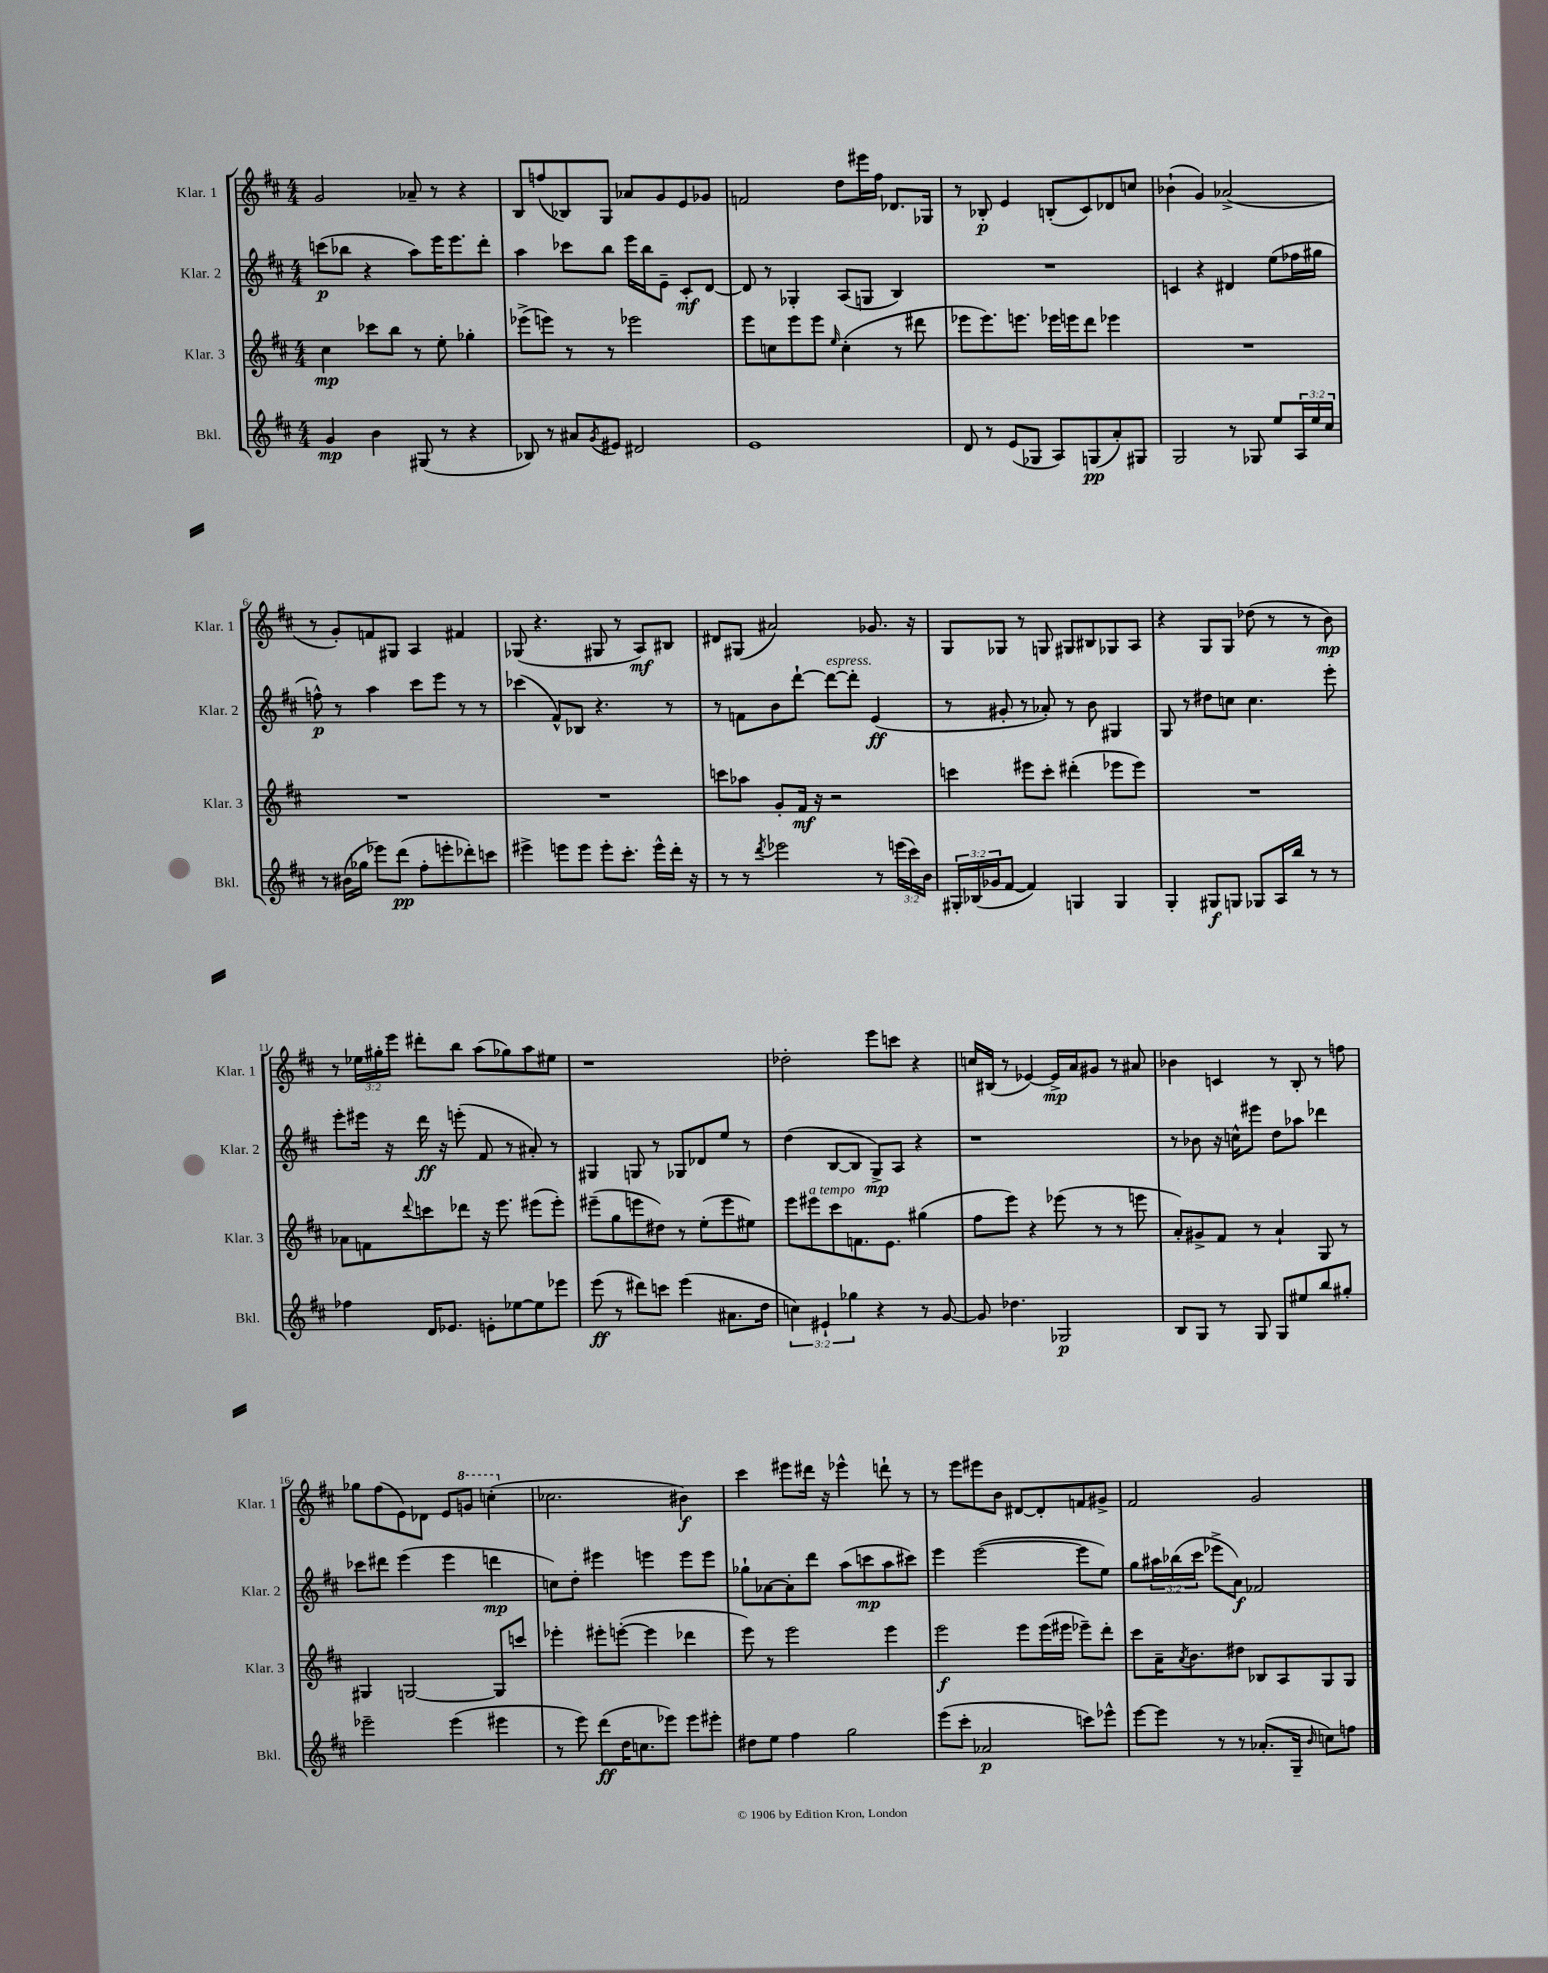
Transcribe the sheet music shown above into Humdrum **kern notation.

**kern	**dynam	**kern	**dynam	**kern	**dynam	**kern	**dynam
*part4	*part4	*part3	*part3	*part2	*part2	*part1	*part1
*staff4	*staff4	*staff3	*staff3	*staff2	*staff2	*staff1	*staff1
*I"Bkl.	*	*I"Klar. 3	*	*I"Klar. 2	*	*I"Klar. 1	*
*I'Bkl.	*	*I'Klar. 3	*	*I'Klar. 2	*	*I'Klar. 1	*
*clefG2	*	*clefG2	*	*clefG2	*	*clefG2	*
*k[f#c#]	*	*k[f#c#]	*	*k[f#c#]	*	*k[f#c#]	*
*M4/4	*	*M4/4	*	*M4/4	*	*M4/4	*
=1	=1	=1	=1	=1	=1	=1	=1
4g/	mp	4cc#\	mp	(8cccn\L	p	2g/	.
.	.	.	.	8bb-X\J	.	.	.
4b\	.	8ccc-X\L	.	4r	.	.	.
.	.	8bb\J	.	.	.	.	.
(8G#X/	.	8r	.	8aa\L)	.	8a-X~/	.
8r	.	8ee'\	.	16eee\K	.	8r	.
.	.	.	.	8.eee\	.	.	.
4r	.	4gg-X'\	.	.	.	4r	.
.	.	.	.	8ddd'\J	.	.	.
=2	=2	=2	=2	=2	=2	=2	=2
8B-X/)	.	(8eee-X^\L	.	4aa\	.	8B/L	.
8r	.	8eeen\J)	.	.	.	(8ffn/	.
8a#X/L	.	8r	.	8ccc-X\L	.	8B-X/)	.
8qg/	.	.	.	.	.	.	.
8e#X/J	.	8r	.	8bb\J	.	8G/J	.
2d#X/	.	2eee-X\	.	16eee\LL	.	8a-X/L	.
.	.	.	.	16bb\J	.	.	.
.	.	.	.	8e~\J	.	8g/	.
.	.	.	.	8c#'/L	mf	8e/	.
.	.	.	.	[8d/J	.	8g-X/J	.
=3	=3	=3	=3	=3	=3	=3	=3
1e	.	8eee\L	.	8d/]	.	2fn/	.
.	.	8ccn\	.	8r	.	.	.
.	.	8eee\	.	4G-X'/	.	.	.
.	.	8eee\J	.	.	.	.	.
.	.	16qqee/	.	.	.	.	.
.	.	(4cc'\	.	(8A/L	.	8dd\L	.
.	.	.	.	8Gn/J	.	16eee#X\L	.
.	.	.	.	.	.	16ff#\JJ	.
.	.	8r	.	4B/)	.	8.d-X/L	.
.	.	8ddd#X\	.	.	.	.	.
.	.	.	.	.	.	16G-X/Jk	.
=4	=4	=4	=4	=4	=4	=4	=4
8d/	.	8eee-X\L	.	1r	.	8r	.
8r	.	8.eee-\)	.	.	.	8B-X'/	p
(8e/L	.	.	.	.	.	4e/	.
.	.	8.eeen\J	.	.	.	.	.
8G-X/J	.	.	.	.	.	.	.
8A/L)	.	16eee-X\LL	.	.	.	(8Bn'/L	.
.	.	16eeen\J	.	.	.	.	.
(8Gn/	pp	8ddd\J	.	.	.	8c#/)	.
8a'/)	.	4eee-X\	.	.	.	8d-X/	.
8G#X/J	.	.	.	.	.	8ccn/J	.
=5	=5	=5	=5	=5	=5	=5	=5
2G/	.	1r	.	4cn/	.	(4b-X`\	.
.	.	.	.	4r	.	4g/)	.
8r	.	.	.	4d#X/	.	(2a-X^/	.
8G-X/	.	.	.	.	.	.	.
8ee/L	.	.	.	(8ee\L	.	.	.
24A/L	.	.	.	16ff-X\L	.	.	.
24ee/	.	.	.	.	.	.	.
.	.	.	.	16gg#X\JJ	.	.	.
24cc#/JJ	.	.	.	.	.	.	.
!!LO:LB:g=z
=6	=6	=6	=6	=6	=6	=6	=6
8r	.	1r	.	8ffn^^\)	p	8r	.
(16b#X\LL	.	.	.	8r	.	8g'/L)	.
16gg-X\JJ	.	.	.	.	.	.	.
8eee-X\L)	.	.	.	4aa\	.	8fn/	.
(8ddd\J	pp	.	.	.	.	8G#X/J	.
8ff#'\L	.	.	.	8ccc#\L	.	4A/	.
8eeen'\	.	.	.	8eee\J	.	.	.
8ddd-X'\)	.	.	.	8r	.	4f#X/	.
8cccn\J	.	.	.	8r	.	.	.
=7	=7	=7	=7	=7	=7	=7	=7
4eee#X^\	.	1r	.	(4ccc-X\	.	(8G-X/	.
.	.	.	.	.	.	4.r	.
8eeen\L	.	.	.	8f#^^/L)	.	.	.
8eee\J	.	.	.	8B-X/J	.	.	.
8eee'\L	.	.	.	4.r	.	8G#X/	.
8.ccc#'\J	.	.	.	.	.	8r	.
.	.	.	.	.	.	8A/L)	mf
16eee^^\LL	.	.	.	.	.	.	.
16ddd'\JJ	.	.	.	8r	.	8B#X/J	.
16r	.	.	.	.	.	.	.
=8	=8	=8	=8	=8	=8	=8	=8
8r	.	8cccn\L	.	8r	.	8d#X/L	.
8r	.	8aa-X\J	.	8fn\L	.	(8G#X/J	.
8qddd/	.	.	.	.	.	.	.
2eee-X\	.	8g'/L	.	8b\	.	2a#X/)	.
.	.	16f#/Jk	mf	[8ddd`\J	.	.	.
.	.	16r	.	.	.	.	.
!	!	!	!	!LO:TX:a:i:t=espress.	!	!	!
.	.	2r	.	8ddd\L_	.	.	.
.	.	.	.	8ddd'\J]	.	.	.
8r	.	.	.	(4e/	ff	8.g-X/	.
(24eeen\LL	.	.	.	.	.	.	.
24ccc#\)	.	.	.	.	.	.	.
.	.	.	.	.	.	16r	.
24b\JJ	.	.	.	.	.	.	.
=9	=9	=9	=9	=9	=9	=9	=9
24G#X'/LL	.	4cccn\	.	8r	.	8G/L	.
(24B-X/	.	.	.	.	.	.	.
24g-X/J	.	.	.	.	.	.	.
[8f#/J	.	.	.	8g#X'/	.	8G-X/J	.
4f#/])	.	8eee#X\L	.	8r	.	8r	.
.	.	8ccc'\J	.	8a-X'/)	.	8Gn/	.
4Gn/	.	(4ddd#X'\	.	8r	.	8G#X/L	.
.	.	.	.	8b\	.	8B#X/	.
4G/	.	8eee-X\L	.	4G#X/	.	8G-X/	.
.	.	8eee-\J)	.	.	.	8A/J	.
=10	=10	=10	=10	=10	=10	=10	=10
4G'/	.	1r	.	8G/	.	4r	.
.	.	.	.	8r	.	.	.
8G#X/L	f	.	.	8dd#X\L	.	8G/L	.
8Gn/J	.	.	.	8ccn\J	.	8G/J	.
8G-X/L	.	.	.	4.cc\	.	(8dd-X\	.
16A/L	.	.	.	.	.	8r	.
16bb/JJ	.	.	.	.	.	.	.
8r	.	.	.	.	.	8r	.
8r	.	.	.	8eee'\	.	8b\)	mp
!!LO:LB:g=z
=11	=11	=11	=11	=11	=11	=11	=11
4ff-X\	.	8a-X\L	.	8eee'\L	.	8r	.
.	.	8fn\	.	16eee#X\Jk	.	24ee-X\LL	.
.	.	.	.	.	.	24gg#X'\	.
.	.	.	.	16r	.	.	.
.	.	.	.	.	.	24eee\JJ	.
.	.	8qqddd/	.	.	.	.	.
16d/KL	.	8cccn\	.	16ddd\	ff	8ddd#X'\L	.
8.e-X/J	.	.	.	16r	.	.	.
.	.	8ddd-X\J	.	(8eeen'\	.	8bb\J	.
8en'\L	.	16r	.	8f#/	.	(8aa\L	.
.	.	8.eee\	.	.	.	.	.
[8ee-X\	.	.	.	8r	.	8gg-X\)	.
8ee-\]	.	(8eee#X\L	.	8a#X'/)	.	8aa\	.
8eee-X\J	.	8eee#'\J)	.	8r	.	8ee#X\J	.
=12	=12	=12	=12	=12	=12	=12	=12
(8eee\	ff	(8eee#X~\L	.	4G#X/	.	1r	.
8r	.	8gg\	.	.	.	.	.
8ddd#X\L)	.	8eeen\	.	8Gn/	.	.	.
8cccn\J	.	8dd#X\J)	.	8r	.	.	.
(4eee\	.	8r	.	8G-X/L	.	.	.
.	.	(8ee'\L	.	8d-X/	.	.	.
8.a#X\L	.	8eee\	.	8ee/J	.	.	.
.	.	8ee#X\J)	.	8r	.	.	.
16dd\Jk	.	.	.	.	.	.	.
=13	=13	=13	=13	=13	=13	=13	=13
6ccn\)	.	8eee\L	.	(4dd\	.	2dd-X'\	.
!	!	!LO:TX:a:i:t=a tempo	!	!	!	!	!
.	.	8eee#X\	.	.	.	.	.
6e#X`/	.	.	.	.	.	.	.
.	.	8ccc#\	.	[8B/L	.	.	.
6gg-X\	.	.	.	.	.	.	.
.	.	8.fn\	.	8B/J]	.	.	.
4r	.	.	.	8G^/L)	mp	8eee\L	.
.	.	8.e\J	.	.	.	.	.
.	.	.	.	8A/J	.	8cccn\J	.
8r	.	(4gg#X\	.	4r	.	4r	.
[8g/	.	.	.	.	.	.	.
=14	=14	=14	=14	=14	=14	=14	=14
8g/]	.	8ff#\L	.	1r	.	16ccn/LL	.
.	.	.	.	.	.	(16B#X/JJ	.
4.dd-X\	.	8eee\J)	.	.	.	8r	.
.	.	4r	.	.	.	[4e-X/)	.
2G-X/	p	(8eee-X\	.	.	.	16e-^/LL]	mp
.	.	.	.	.	.	16a/J	.
.	.	8r	.	.	.	8g#X/J	.
.	.	8r	.	.	.	8r	.
.	.	8eeen\	.	.	.	8a#X/	.
=15	=15	=15	=15	=15	=15	=15	=15
8B/L	.	8a'/L)	.	8r	.	4b-X\	.
8G/J	.	8g#X^/	.	8b-X\	.	.	.
8r	.	8f#/J	.	16r	.	4cn/	.
.	.	.	.	16ccn^^\KL	.	.	.
8G/	.	8r	.	8eee#X\J	.	.	.
8G/L	.	4a`/	.	8dd\L	.	8r	.
8ee#X/	.	.	.	8aa-X\J	.	8B'/	.
8bb/	.	8G/	.	4ddd-X\	.	8r	.
8gg#X'/J	.	8r	.	.	.	8ffn\	.
!!LO:LB:g=z
=16	=16	=16	=16	=16	=16	=16	=16
2eee-X~\	.	4G#X/	.	8ccc-X\L	.	8gg-X\L	.
.	.	.	.	8ddd#X\J	.	(8ff#\	.
.	.	[2Gn/	.	(4eee\	.	8e\)	.
.	.	.	.	.	.	8d-X\J	.
(4eee-\	.	.	.	4eee\	.	8e/L	.
*	*	*	*	*	*	*8va	*
.	.	.	.	.	.	8ggn/J	.
4eee#X\	.	8G/L]	.	4dddn\	mp	(4cccn'\	.
.	.	8cccn/J	.	.	.	.	.
=17	=17	=17	=17	=17	=17	=17	=17
*	*	*	*	*	*	*X8va	*
8r	.	4eee-X'\	.	8ccn\L)	.	2.cc-X\	.
8eee\)	.	.	.	8dd'\J	.	.	.
(8ddd\L	ff	8eee#X'\L	.	4eee#X\	.	.	.
16dd\K	.	([8eeen'\J	.	.	.	.	.
8.ccn\	.	.	.	.	.	.	.
.	.	4eee\]	.	4eeen\	.	.	.
8eee-X\J)	.	.	.	.	.	.	.
8eee-\L	.	4ddd-X\	.	8eee\L	.	4b#X\)	f
8eee#X'\J	.	.	.	8eee\J	.	.	.
=18	=18	=18	=18	=18	=18	=18	=18
8dd#X\L	.	8eee\)	.	8gg-X`\L	.	4ccc#\	.
8ee\J	.	8r	.	[8a-X\	.	.	.
4ff#\	.	2eee\	.	8a-'\]	.	8eee#X\L	.
.	.	.	.	8ddd\J	.	16ddd#X\Jk	.
.	.	.	.	.	.	16r	.
2gg\	.	.	.	(8aa\L	.	4eee-X^^\	.
.	.	.	.	8cccn\	mp	.	.
.	.	4eee\	.	8aa\	.	8dddn`\	.
.	.	.	.	8ccc#X\J)	.	8r	.
=19	=19	=19	=19	=19	=19	=19	=19
(8eee\L	.	2eee\	f	4eee\	.	8r	.
8ccc#'\J	.	.	.	.	.	8eee\L	.
2a-X/	p	.	.	([2eee\	.	8eee#X\	.
.	.	.	.	.	.	8b\J	.
.	.	8eee\L	.	.	.	[8d#X/L	.
.	.	(16eee\L	.	.	.	8d#'/]	.
.	.	16eee#X\JJ	.	.	.	.	.
8cccn\L)	.	8eee-X~\L)	.	8eee\L]	.	8fn/	.
8eee-X^^\J	.	8ddd'\J	.	8ee\J)	.	8g#X^/J	.
=20	=20	=20	=20	=20	=20	=20	=20
[8eee\L	.	8ccc#\L	.	8gg\L	.	2f#/	.
8eee\J]	.	16a~\K	.	24aa#X\L	.	.	.
.	.	.	.	(24bb-X\	.	.	.
.	.	8qa/	.	.	.	.	.
.	.	8.b\	.	.	.	.	.
.	.	.	.	24ccc#\JJ	.	.	.
8r	.	.	.	8eee-X^\L	.	.	.
8r	.	8dd#X\J	.	8a\J)	f	.	.
(8.a-X'/L	.	8B-X/L	.	2f-X/	.	2g/	.
.	.	8A/	.	.	.	.	.
16G~/Jk	.	.	.	.	.	.	.
16qqb/	.	.	.	.	.	.	.
8ccn\L)	.	8G/	.	.	.	.	.
8ffn\J	.	8G/J	.	.	.	.	.
==	==	==	==	==	==	==	==
*-	*-	*-	*-	*-	*-	*-	*-
